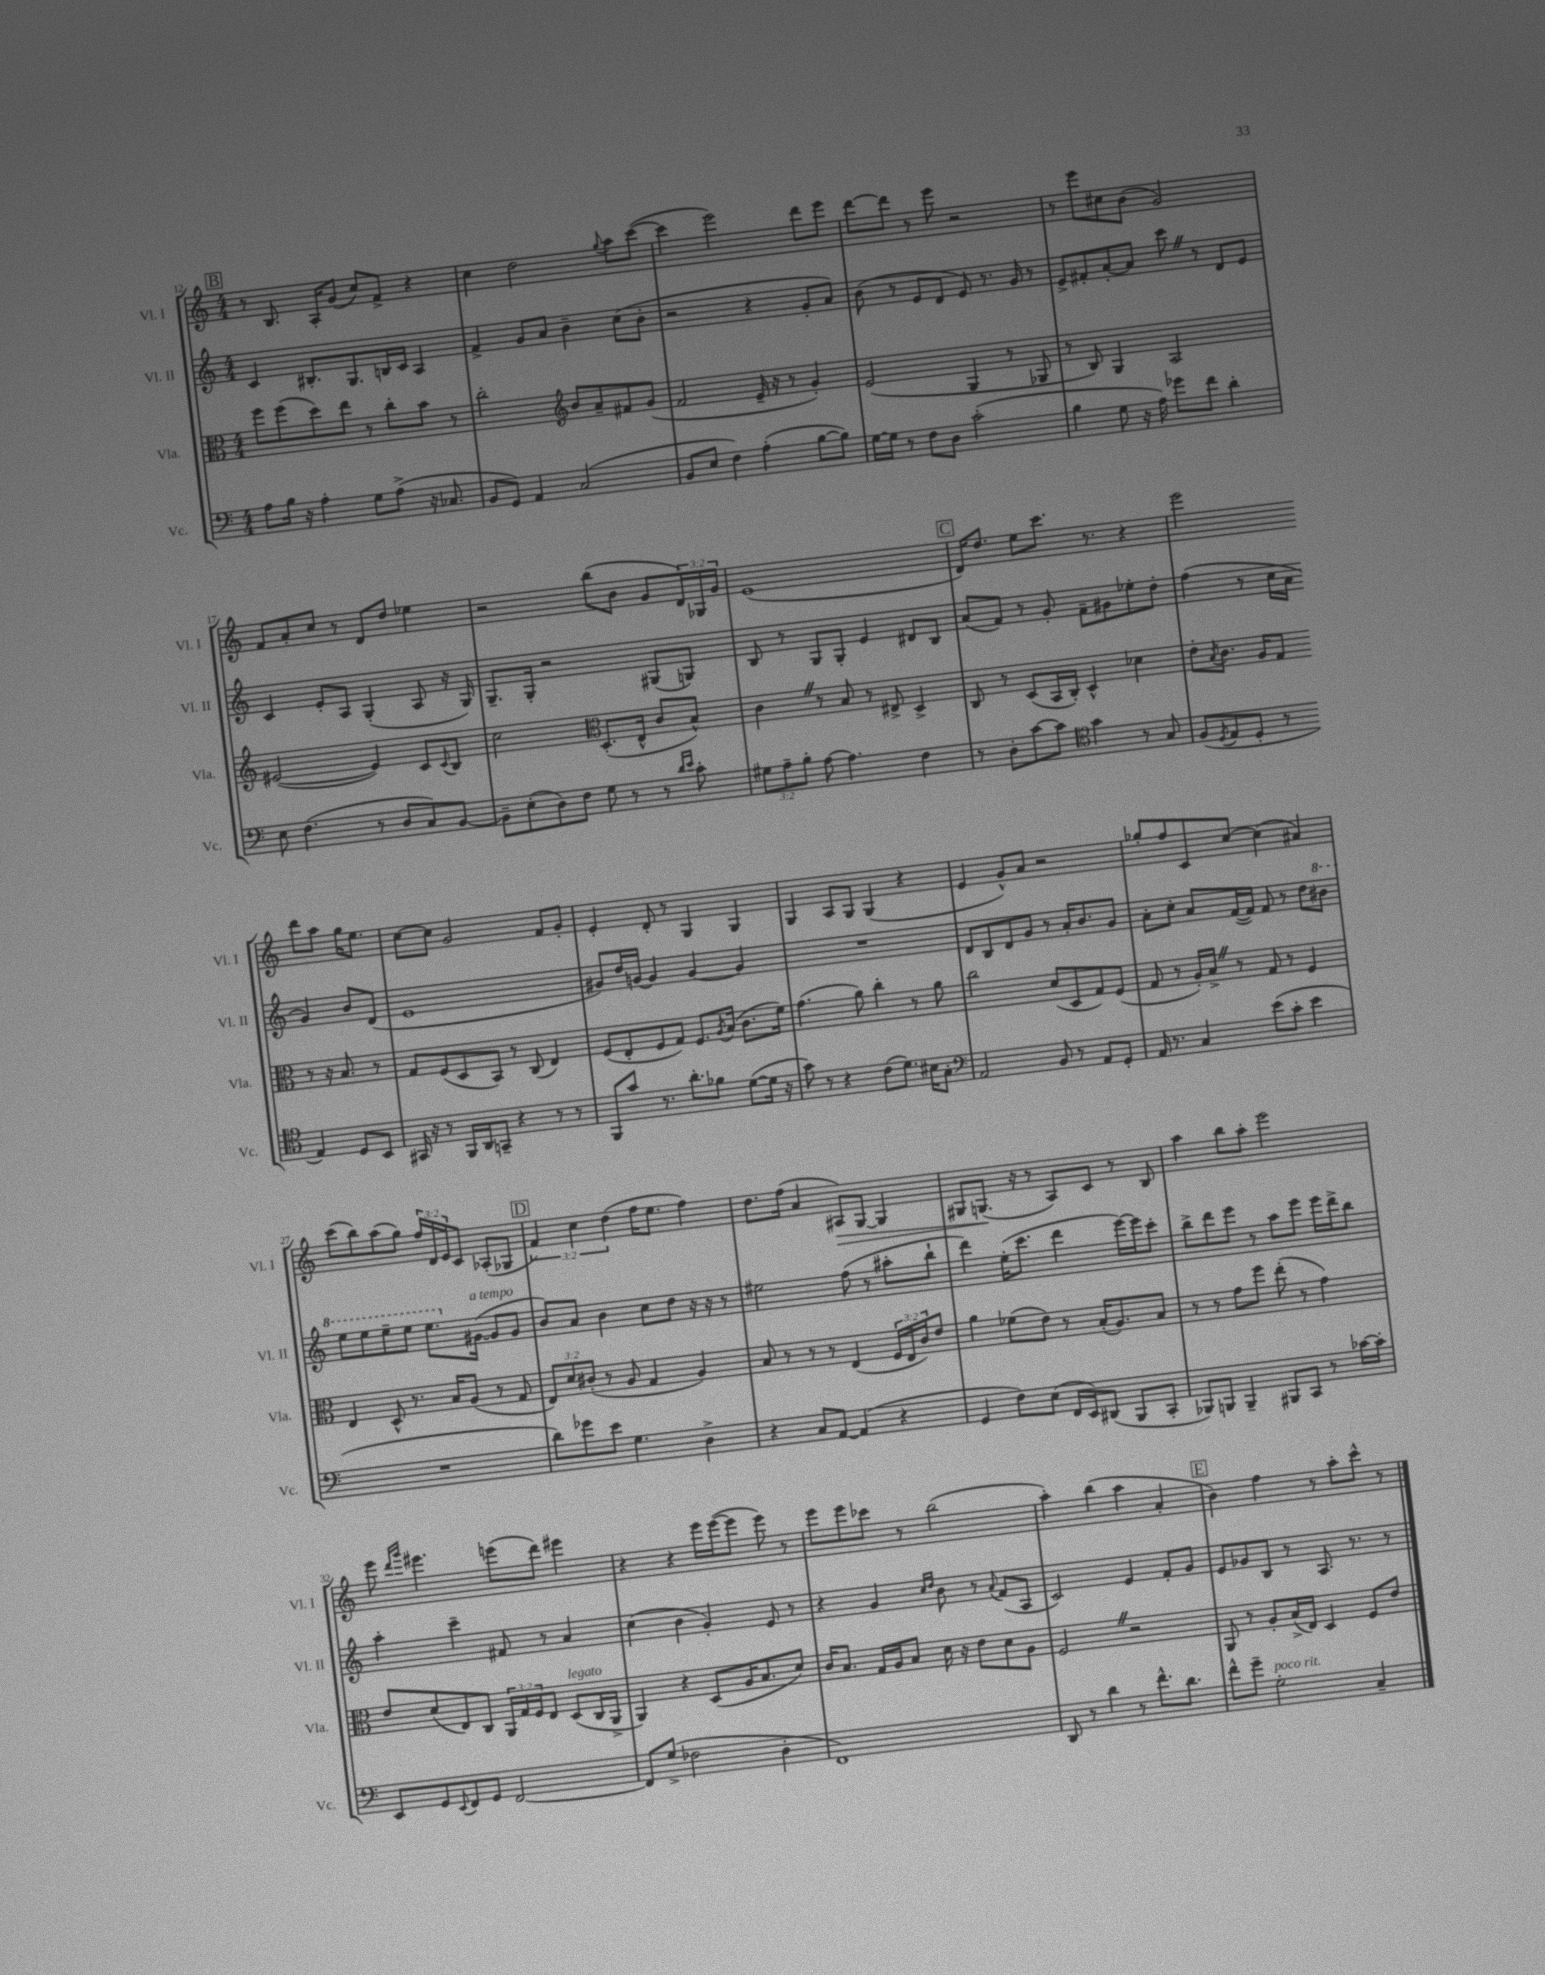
<<
\new StaffGroup <<
\new Staff = "s0" \with { instrumentName = "Vl. I" shortInstrumentName = "Vl. I" } {
    \clef treble \key c \major \numericTimeSignature \time 4/4 \override Staff.TupletNumber.text = #tuplet-number::calc-fraction-text
    \mark \markup { \box "B" } r8 b8. a16-. g'8( c''8) f'8-> r4 |
    c''4 d''2 \appoggiatura { g''8 } a''8 c'''8~( |
    c'''4 e'''2) d'''8 e'''8 |
    d'''8~ d'''8 r8 e'''8 r2 |
    r8 e'''8 cis''8 b'8( g'2) |
    f'8 a'8-. c''8 r8 d'8 d''8 ees''4 |
    r2 b''8( b'8 g'8 \tuplet 3/2 { d'16) ges16 g'16 } |
    e'1( |
    \mark \markup { \box "C" } d'16) d''8. e''8 c'''8. r8. r4 |
    e'''2 d'''8 a''8 g''16 e''8. |
    c''8~ c''8 g'2 f'8 g'8-. |
    e'4-. d'8-. r8 g4 g4 |
    g4 a8 g8 g4( r4 |
    e'4 g'8-^) a'8 r2 |
    ges''8-. f''8 c'8 c''8~ c''4( ais'4) |
    c'''8( b''8) a''8( g''8) \tuplet 3/2 { f''16 d'16 e'16 } c'8 aes8-.( ges8 |
    \mark \markup { \box "D" } \tuplet 3/2 { f'4) c''4 d''4( } f''16 e''8. f''4) |
    d''8. f''16( a'4 ais8\>) g8~ g4 |
    gis8 g8.\!( r16 r8 a8) c'8 r8 b8 |
    a''4 b''8 a''8-. e'''2 |
    e'''8 \grace { d'''16 g'''16 } eis'''4. e'''8( d'''8) eis'''4 |
    r4 r4 e'''16 e'''16~( e'''8 e'''8) r8 |
    e'''8 e'''8 ces'''8 r8 b''2( |
    a''4-.) b''4( a''4 a'4-. |
    \mark \markup { \box "E" } b'4) f''4 r8 a''8-. c'''8-^ r8 \bar "|." |
}
\new Staff = "s1" \with { instrumentName = "Vl. II" shortInstrumentName = "Vl. II" } {
    \clef treble \key c \major \numericTimeSignature \time 4/4
    \mark \markup { \box "B" } c'4 bis8.-. g8. b16 c'16 a4 |
    f'4-> g'8 a'8 b'4-- c''8( b'8-. |
    r2 r4 g'8-. a'8) |
    b'8( r8 e'8 d'8 e'8) r8. g'16 r8 |
    e'8-> fis'8-. a'8~-. a'8 c'''8 \once \override BreathingSign.text = \markup { \musicglyph "scripts.caesura.straight" } \breathe r8 d'8 e'8 |
    c'4 e'8-. a8 g4-.( a8 r16 g16) |
    g8.-- g16-. r2 gis8( g8) |
    b8 r8 g8 g8-. e'4 dis'8 b8 |
    \mark \markup { \box "C" } a'8( f'8) r8 g'8-. f'8-- gis'8 ees''8-. d''8-. |
    f''4( r8 c''16 a'16 g'4) b'8 d'8( |
    e'1 |
    gis'8) d''16 g'16~ g'4 g'4~ g'4 |
    R1 |
    d'8 b8 d'8 g'8 r8 a'16-. b'8. g'8 |
    a'8-. c''8-. a'8 f'16~( f'16) f'8 r8 d''8 \ottava #1 bis''8 |
    e'''8 e'''8 e'''8-- e'''8 e'''8. \ottava #0 gis'16~^\markup { \italic "a tempo" }( gis'8 gis'8 |
    \mark \markup { \box "D" } b'8) a'8 b'4 c''8 d''8 r16 r16 r8 |
    eis''2 f''8( r8 ais''8-. b''8-! |
    d'''4) e''16-.( c'''8. d'''4 e'''16~) e'''16 c'''8-. |
    b''8-> d'''8 e'''8 r8 a''8 e'''8 e'''16 d'''16-> b''8 |
    a''4-. c'''4-- fis'8 r8 a'4 |
    c''4( b'4 g'4-.) e'8 r8 |
    r4 g'4 \grace { c''16 d''16 } b'8 r8 \appoggiatura { a'8 } f'8( a8 |
    c'2) e'4 f'8-. g'8 |
    \mark \markup { \box "E" } e'8 ges'8 b8 r8 a8. r8. r8 \bar "|." |
}
\new Staff = "s2" \with { instrumentName = "Vla." shortInstrumentName = "Vla." } {
    \clef alto \key c \major \numericTimeSignature \time 4/4 \override Staff.TupletNumber.text = #tuplet-number::calc-fraction-text
    \mark \markup { \box "B" } f''8 f''8( d''8) e''8 r8 c''8-. b'8 r8 |
    c''2-. \clef treble b'8 a'8-- fis'8 g'8( |
    f'2 e'16-- r16 r8 g'4-.) |
    e'2( g4 r8 ges8 |
    r8 b8) g4 a2 |
    eis'2~( eis'4) c'8 \appoggiatura { c'8 } b8 |
    c''2 \clef alto d8.-.( e16-^ c'8 b8-^) |
    c'4 \once \override BreathingSign.text = \markup { \musicglyph "scripts.caesura.straight" } \breathe r8 b8 r8 eis8-> d4-> |
    \mark \markup { \box "C" } c8 r8 d8( b,16 c16-.) d4-^ des'4 |
    e'8-. \acciaccatura { b8 } c'8. a16 g8 r8 r16 b8. r8 |
    g8 f8( d8 b,8) r8 c8( e4) |
    f8( e8-. f8 g8) f8. \acciaccatura { a8 } b16( c'8. f'16) |
    g'4.( a'8) c''4-. r8 a'8 |
    c''2 d'8( d8 g8) f8( |
    g8 r8 a16-.) b16-> \once \override BreathingSign.text = \markup { \musicglyph "scripts.caesura.straight" } \breathe r8 g8 r8 f4 |
    e4 d8-^ r8. b16 a8( r8 g8 |
    \mark \markup { \box "D" } \tuplet 3/2 { e8) d'8 cis'8-.( } r8 a8 g4 a4) |
    b8 r8 r8 r8 e4( \tuplet 3/2 { f16 e16 c'16) } e'8 |
    a'4 fes'8( e'8) r8 b16-.( a8.) b8 |
    r8 r8 g'8 f''8 e''8-.( r8 g'4) |
    e'8 d'8( e8) c8 \tuplet 3/2 { a,16 g16 f16 } e8 d8^\markup { \italic "legato" }( c16 a,16-> |
    a,4) r4 d8( a16 b8. d'8) |
    c'16 b8. g16 a16 b8 d'16 r16 e'8 d'8 a8 |
    f2 \once \override BreathingSign.text = \markup { \musicglyph "scripts.caesura.straight" } \breathe r2 |
    \mark \markup { \box "E" } a,8 r8 a8-. b16->( e16) d4 f8 e'8 \bar "|." |
}
\new Staff = "s3" \with { instrumentName = "Vc." shortInstrumentName = "Vc." } {
    \clef bass \key c \major \numericTimeSignature \time 4/4 \override Staff.TupletNumber.text = #tuplet-number::calc-fraction-text
    \mark \markup { \box "B" } a8 b16 r16 a4-. g8 a8->( r16 ces8. |
    b,8 g,8) a,4 c2( |
    b,8 e8 f4) a4-.( b8~ b8) |
    g16~ g16 r8 f8 d8 c'2-.( |
    b4 g8 r16 a16) ges'8 f'8 d'4-. |
    e8 f4.( r8 d8 c8) b,8~ |
    b,8-- e8-.( d8) f8 g8 r8 r8 \grace { d'16 e'16 } c'8-. |
    \tuplet 3/2 { gis8 a8-- b8-. } a8~ a4. f4 |
    \mark \markup { \box "C" } r8 d8-. c'8~ c'8 \clef tenor g'4 r8 g8 |
    f8( \acciaccatura { d8 } e8 d8-. r8 e4) d8 b,8 |
    gis,16 r16 r8 f,16 a,16 g,8-- r4 r8 r8 |
    f,8 g'8 r8. a'8.-. fes'8 d'8~( d'16 r16 |
    g'8) r8 r4 c'8( d'8.) bis16 g8-. |
    \clef bass a,2 b,8 r8 a,8 g,8-. |
    a,16 r8. c4 e'8( c'8-. e'4 |
    R1 |
    \mark \markup { \box "D" } d'8) ges'8 e'8 g4. d4-> |
    r4 c8 a,8~ a,4( r4 |
    g,4 f8) e8( f,16 e,16) dis,8( b,,8 c,8-. |
    bes,,8) b,,8 b,,4-- bis,,8 c,8 r8 ces'16~ ces'16-. |
    e,8 g,8 \appoggiatura { e,8 } f,8 g,8 f,2~ |
    f,8 g8->( fes2 d4-. |
    f,1) |
    d,8 r8 d'4 r8 f'8.-^ d'8. |
    \mark \markup { \box "E" } f'8-^ g'8-- g2-.^\markup { \italic "poco rit." } c4-- \bar "|." |
}
>>
>>
\layout { \context { \Score currentBarNumber = #12 } }
